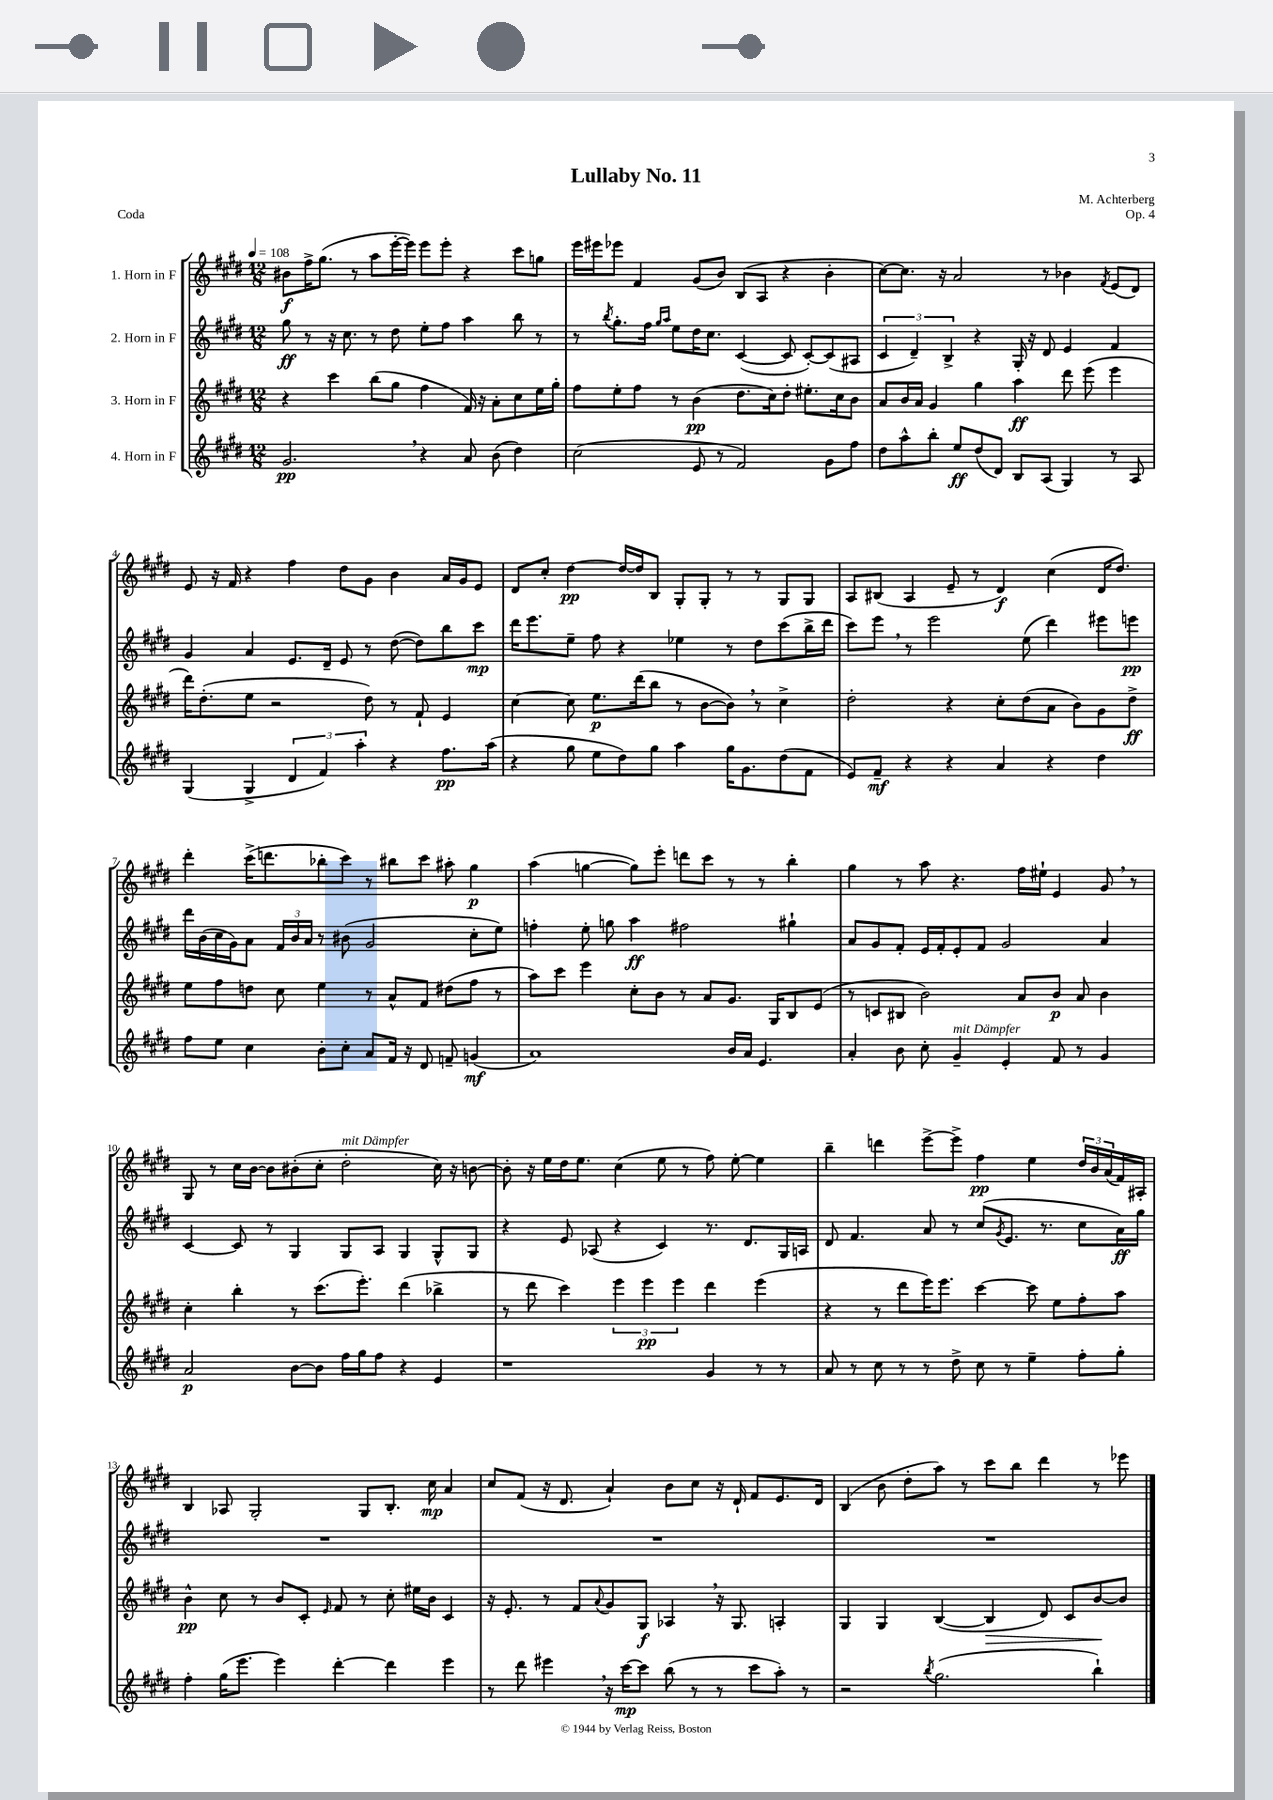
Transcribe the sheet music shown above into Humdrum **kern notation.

**kern	**dynam	**kern	**dynam	**kern	**dynam	**kern	**dynam
*part4	*part4	*part3	*part3	*part2	*part2	*part1	*part1
*staff4	*staff4	*staff3	*staff3	*staff2	*staff2	*staff1	*staff1
*I"4. Horn in F	*	*I"3. Horn in F	*	*I"2. Horn in F	*	*I"1. Horn in F	*
*clefG2	*	*clefG2	*	*clefG2	*	*clefG2	*
*k[f#c#g#d#]	*	*k[f#c#g#d#]	*	*k[f#c#g#d#]	*	*k[f#c#g#d#]	*
*M12/8	*	*M12/8	*	*M12/8	*	*M12/8	*
*MM108	*	*MM108	*	*MM108	*	*MM108	*
=1	=1	=1	=1	=1	=1	=1	=1
2.g#,/	pp	4r	.	8gg#\	ff	8b#X\L	f
.	.	.	.	8r	.	16ff#^\K	.
.	.	.	.	.	.	(8.gg#\J	.
.	.	4ccc#\	.	16r	.	.	.
.	.	.	.	8.cc#\	.	.	.
.	.	.	.	.	.	8r	.
.	.	(8bb\L	.	8r	.	8aa\L	.
.	.	8gg#\J	.	8dd#\	.	[16eee'\L	.
.	.	.	.	.	.	16eee\JJ])	.
4r	.	4ff#\	.	8ee'\L	.	8eee\L	.
.	.	.	.	8ff#\J	.	8eee'\J	.
8a/	.	16f#/)	.	4aa\	.	4r	.
.	.	16r	.	.	.	.	.
(8b\	.	8a'\L	.	.	.	.	.
4dd#\)	.	8cc#\	.	8bb\	.	8ccc#\L	.
.	.	16ee\L	.	8r	.	8ggn\J	.
.	.	16gg#'\JJ	.	.	.	.	.
=2	=2	=2	=2	=2	=2	=2	=2
(2cc#\	.	8ff#\L	.	8r	.	16eee\LL	.
.	.	.	.	.	.	16eee#X\J	.
.	.	.	.	8qbb/	.	.	.
.	.	8ee'\	.	8.gg#'\L	.	8eee-X\J	.
.	.	8ff#\J	.	.	.	4f#/	.
.	.	.	.	16ff#\Jk	.	.	.
.	.	.	.	16qqgg#/LL	.	.	.
.	.	.	.	16qqaa/JJ	.	.	.
.	.	8r	.	8ee\L	.	.	.
8e/	.	(4b\	pp	16dd#\K	.	(8g#/L	.
.	.	.	.	8.cc#\J	.	.	.
8r	.	.	.	.	.	8b/J)	.
2f#/)	.	8.dd#\L	.	([4c#/	.	(8B/L	.
.	.	.	.	.	.	8A/J	.
.	.	16cc#\k)	.	.	.	.	.
.	.	8dd#'\J	.	8c#/]	.	4r	.
.	.	8.ee#X'\L	.	[8c#'/L)	.	.	.
8g#\L	.	.	.	(8c#/]	.	4b'\	.
.	.	16cc#\k	.	.	.	.	.
8ff#\J	.	8b\J	.	8A#X/J	.	.	.
=3	=3	=3	=3	=3	=3	=3	=3
8dd#\L	.	8a/L	.	6c#/	.	[8cc#\L)	.
8aa^^\	.	16b/L	.	.	.	8.cc#\J]	.
.	.	.	.	6d#~/)	.	.	.
.	.	16a/JJ	.	.	.	.	.
8bb'\J	.	4g#/	.	.	.	.	.
.	.	.	.	.	.	16r	.
.	.	.	.	6B^/	.	.	.
8ee/L	ff	.	.	.	.	2a/	.
(8dd#/	.	4gg#\	.	4r	.	.	.
8d#/J)	.	.	.	.	.	.	.
8B/L	.	4aa\	ff	16G#'/	.	.	.
.	.	.	.	16r	.	.	.
(8A/J	.	.	.	8d#/	.	8r	.
4G#/)	.	8ddd#\	.	4e/	.	4b-X\	.
.	.	(8eee\	.	.	.	.	.
.	.	.	.	.	.	8qf#/	.
8r	.	4eee\	.	4f#/	.	(8e/L	.
8A/	.	.	.	.	.	8d#/J)	.
!!LO:LB:g=z
=4	=4	=4	=4	=4	=4	=4	=4
(4G#/	.	16ddd#\KL)	.	4g#/	.	8e/	.
.	.	(8.dd#'\	.	.	.	.	.
.	.	.	.	.	.	16r	.
.	.	.	.	.	.	16f#/	.
4G#^/	.	8ee\J	.	4a/	.	4r	.
.	.	2r	.	.	.	.	.
6d#/	.	.	.	8.e/L	.	4ff#\	.
6f#/)	.	.	.	.	.	.	.
.	.	.	.	16d#~/Jk	.	.	.
.	.	.	.	8e/	.	8dd#\L	.
6aa'\	.	.	.	.	.	.	.
.	.	8dd#\)	.	8r	.	8g#\J	.
4r	.	8r	.	([8dd#\	.	4b\	.
.	.	8f#`/	.	8dd#\L])	.	.	.
8.ff#\L	pp	4e/	.	8bb\	.	16a/LL	.
.	.	.	.	.	.	16g#/J	.
.	.	.	.	8ccc#\J	mp	8e/J	.
(16aa\Jk	.	.	.	.	.	.	.
=5	=5	=5	=5	=5	=5	=5	=5
4r	.	[4cc#\	.	16ddd#\KL	.	8d#/L	.
.	.	.	.	8.eee\	.	.	.
.	.	.	.	.	.	8cc#'/J	.
8gg#\	.	8cc#\]	.	8ee~\J	.	[4dd#\	pp
8ee\L	.	8.ee\L	p	8ff#\	.	.	.
8dd#\)	.	.	.	4r	.	16dd#/LL_	.
.	.	(16ddd#\k	.	.	.	16dd#/J]	.
8gg#\J	.	8bb\J	.	.	.	8B/J	.
4aa\	.	8r	.	4ee-X\	.	8G#'/L	.
.	.	[8b\L	.	.	.	8G#'/J	.
16gg#\KL	.	8b,\J])	.	8r	.	8r	.
8.g#\	.	.	.	.	.	.	.
.	.	8r	.	8dd#\L	.	8r	.
(8dd#\	.	4cc#^\	.	(8ccc#\	.	8G#/L	.
8f#\J	.	.	.	16bb^\L	.	8G#/J	.
.	.	.	.	16ddd#\JJ	.	.	.
=6	=6	=6	=6	=6	=6	=6	=6
8e/L)	.	2dd#'\	.	8ccc#\L)	.	8A/L	.
8f#~/J	mf	.	.	8eee,\J	.	(8B#X/J	.
4r	.	.	.	8r	.	4A/	.
.	.	.	.	2eee\	.	.	.
4r	.	4r	.	.	.	8e~/	.
.	.	.	.	.	.	8r	.
4a/	.	8cc#'\L	.	.	.	4d#/)	f
.	.	(8dd#\	.	(8ee\	.	.	.
4r	.	8a\J	.	4ddd#\)	.	(4cc#\	.
.	.	8b\L)	.	.	.	.	.
4dd#\	.	8g#\	.	8eee#X\L	.	16d#/KL	.
.	.	.	.	.	.	8.dd#/J)	.
.	.	8dd#^\J	ff	8eeen\J	pp	.	.
!!LO:LB:g=z
=7	=7	=7	=7	=7	=7	=7	=7
8ff#\L	.	8ee\L	.	16ddd#\LL	.	4ddd#'\	.
.	.	.	.	(16b\	.	.	.
8ee\J	.	8ff#\	.	16cc#\	.	.	.
.	.	.	.	16g#\J)	.	.	.
4cc#\	.	8ddn\J	.	8a\J	.	(16ccc#^\KL	.
.	.	.	.	.	.	8.dddn\	.
.	.	8cc#\	.	24f#/LL	.	.	.
.	.	.	.	24b/	.	.	.
.	.	.	.	24a/JJ	.	.	.
8b'\L	.	4ee\	.	8r	.	8bb-X'\	.
8cc#'\J	.	.	.	(8b#X\	.	8ccc#\J)	.
8a/L	.	8r	.	2g#/	.	8r	.
16f#/Jk	.	8a^^/L	.	.	.	8bb#X\L	.
16r	.	.	.	.	.	.	.
8d#/	.	8f#/J	.	.	.	8ccc#\J	.
8fn~/	.	(8dd#X\L	.	.	.	8aa#X'\	.
(4gn/	mf	8ff#\J	.	8cc#'\L	.	4gg#\	p
.	.	8r	.	8ee\J)	.	.	.
=8	=8	=8	=8	=8	=8	=8	=8
1a)	.	8aa\L)	.	4ffn'\	.	(4aa\	.
.	.	8ccc#\J	.	.	.	.	.
.	.	4eee\	.	8ee'\	.	[4ggn\	.
.	.	.	.	8ggn\	.	.	.
.	.	8cc#'\L	.	4aa\	ff	8gg\L])	.
.	.	8b\J	.	.	.	8eee'\J	.
.	.	8r	.	2ff#X\	.	8dddn\L	.
.	.	8a/L	.	.	.	8ccc#\J	.
16b/LL	.	8.g#/J	.	.	.	8r	.
16a/JJ	.	.	.	.	.	.	.
4.e/	.	.	.	.	.	8r	.
.	.	16G#/KL	.	.	.	.	.
.	.	8B/	.	4gg#X`\	.	4bb'\	.
.	.	(8e/J	.	.	.	.	.
=9	=9	=9	=9	=9	=9	=9	=9
4a'/	.	8r	.	8a/L	.	4gg#\	.
.	.	8cn/L	.	8g#/	.	.	.
8b\	.	8B#X/J	.	8f#'/J	.	8r	.
8cc#'\	.	2b\)	.	16e/LL	.	8aa\	.
.	.	.	.	16f#'/J	.	.	.
!LO:TX:a:i:t=mit Dämpfer	!	!	!	!	!	!	!
4g#~/	.	.	.	8e'/	.	4.r	.
.	.	.	.	8f#/J	.	.	.
4e'/	.	.	.	2g#/	.	.	.
.	.	8a/L	.	.	.	16ff#\LL	.
.	.	.	.	.	.	16ee#X`\JJ	.
8f#/	.	8b/J	p	.	.	4e/	.
8r	.	8a/	.	.	.	.	.
4g#/	.	4b\	.	4a/	.	8g#,/	.
.	.	.	.	.	.	8r	.
!!LO:LB:g=z
=10	=10	=10	=10	=10	=10	=10	=10
2a/	p	4cc#'\	.	[4c#/	.	8G#/	.
.	.	.	.	.	.	8r	.
.	.	4bb'\	.	8c#/]	.	16cc#\LL	.
.	.	.	.	.	.	[16b\JJ	.
.	.	.	.	8r	.	8b\L]	.
[8b\L	.	8r	.	4G#/	.	(8b#X'\	.
8b\J]	.	(8.ccc#\L	.	.	.	8cc#'\J	.
!	!	!	!	!	!	!LO:TX:a:i:t=mit Dämpfer	!
16ff#\LL	.	.	.	8G#/L	.	2dd#'\	.
16gg#\J	.	8.eee'\J)	.	.	.	.	.
8ff#\J	.	.	.	8A/J	.	.	.
4r	.	(4ddd#\	.	4G#/	.	.	.
4e/	.	4bb-X^\	.	8G#^^/L	.	16cc#\)	.
.	.	.	.	.	.	16r	.
.	.	.	.	8G#/J	.	[8bn\	.
=11	=11	=11	=11	=11	=11	=11	=11
1r	.	8r	.	4r	.	8b'\]	.
.	.	8ddd#\	.	.	.	16r	.
.	.	.	.	.	.	16ee\LL	.
.	.	4ccc#\)	.	8e/	.	16dd#\J	.
.	.	.	.	.	.	8.ee\J	.
.	.	.	.	(8A-X/	.	.	.
.	.	6eee\	.	4r	.	(4cc#\	.
.	.	6eee\	pp	.	.	.	.
.	.	.	.	4c#/)	.	8ee\	.
.	.	6eee\	.	.	.	.	.
.	.	.	.	.	.	8r	.
4g#/	.	4ddd#\	.	8.r	.	8ff#\)	.
.	.	.	.	.	.	[8ee'\	.
.	.	.	.	8.d#/L	.	.	.
8r	.	(4eee\	.	.	.	4ee\]	.
8r	.	.	.	16G#/L	.	.	.
.	.	.	.	16An/JJ	.	.	.
=12	=12	=12	=12	=12	=12	=12	=12
8a/	.	4r	.	8d#/	.	4bb~\	.
8r	.	.	.	4.f#/	.	.	.
8cc#\	.	8r	.	.	.	4dddn\	.
8r	.	8ddd#\L	.	.	.	.	.
8r	.	16eee\K)	.	8a/	.	[8eee^\L	.
.	.	8.eee\J	.	.	.	.	.
8dd#^\	.	.	.	8r	.	8eee^\J]	.
8cc#\	.	[4ccc#\	.	(8cc#/L	.	4ff#\	pp
.	.	.	.	8qg#/	.	.	.
8r	.	.	.	8.e/J	.	.	.
4ee~\	.	8ccc#\]	.	.	.	4ee\	.
.	.	.	.	8.r	.	.	.
.	.	8ee\L	.	.	.	.	.
8ff#'\L	.	8ff#'\	.	8cc#\L	.	24dd#/LL	.
.	.	.	.	.	.	24b/	.
.	.	.	.	.	.	(24a/	.
8gg#'\J	.	8aa\J	.	16a\L)	ff	16f#/)	.
.	.	.	.	16gg#\JJ	.	16A#X'/JJ	.
!!LO:LB:g=z
=13	=13	=13	=13	=13	=13	=13	=13
4ff#'\	.	4b^^\	pp	1.r	.	4B/	.
(16gg#\KL	.	8cc#\	.	.	.	8A-X/	.
8.eee\J	.	.	.	.	.	.	.
.	.	8r	.	.	.	2G#'/	.
4eee\)	.	8b/L	.	.	.	.	.
.	.	8c#'/J	.	.	.	.	.
.	.	16qqe/	.	.	.	.	.
[4ddd#'\	.	8f#/	.	.	.	.	.
.	.	8r	.	.	.	8G#/L	.
4ddd#\]	.	8cc#'\	.	.	.	8.B'/J	.
.	.	16ee#X\LL	.	.	.	.	.
.	.	16b\JJ	.	.	.	16cc#\	mp
4eee\	.	4c#/	.	.	.	4a/	.
=14	=14	=14	=14	=14	=14	=14	=14
8r	.	16r	.	1.r	.	8cc#/L	.
.	.	8.e'/	.	.	.	.	.
8ddd#\	.	.	.	.	.	(8f#/J	.
4eee#X,\	.	8r	.	.	.	16r	.
.	.	.	.	.	.	8.d#/	.
.	.	8f#/L	.	.	.	.	.
.	.	8qqa/	.	.	.	.	.
16r	.	8g#/	.	.	.	4a`/)	.
[16ccc#\KL	mp	.	.	.	.	.	.
8ccc#\J]	.	8G#/J	f	.	.	.	.
(8bb\	.	4A-X,/	.	.	.	8b\L	.
8r	.	.	.	.	.	8cc#\J	.
8r	.	16r	.	.	.	16r	.
.	.	8.G#/	.	.	.	16d#`/	.
8ccc#\L	.	.	.	.	.	8f#/L	.
8aa'\J)	.	4An'/	.	.	.	8.e/	.
8r	.	.	.	.	.	.	.
.	.	.	.	.	.	16d#/Jk	.
=15	=15	=15	=15	=15	=15	=15	=15
2r	.	4G#/	.	1.r	.	(4B/	.
.	.	4G#/	.	.	.	8b\	.
.	.	.	.	.	.	8dd#'\L	.
8qbb/	.	.	.	.	.	.	.
(2.gg#\	.	([4B/	.	.	.	8aa\J)	.
.	.	.	.	.	.	8r	.
!	!	!	!LO:HP:b	!	!	!	!
.	.	4B/]	>	.	.	8ccc#\L	.
.	.	.	.	.	.	8bb\J	.
.	.	8d#/)	.	.	.	4ddd#\	.
.	.	8c#/L	.	.	.	.	.
4bb`\)	.	[8b/	.	.	.	8r	.
.	.	8b/J]	]	.	.	8eee-X\	.
==	==	==	==	==	==	==	==
*-	*-	*-	*-	*-	*-	*-	*-
